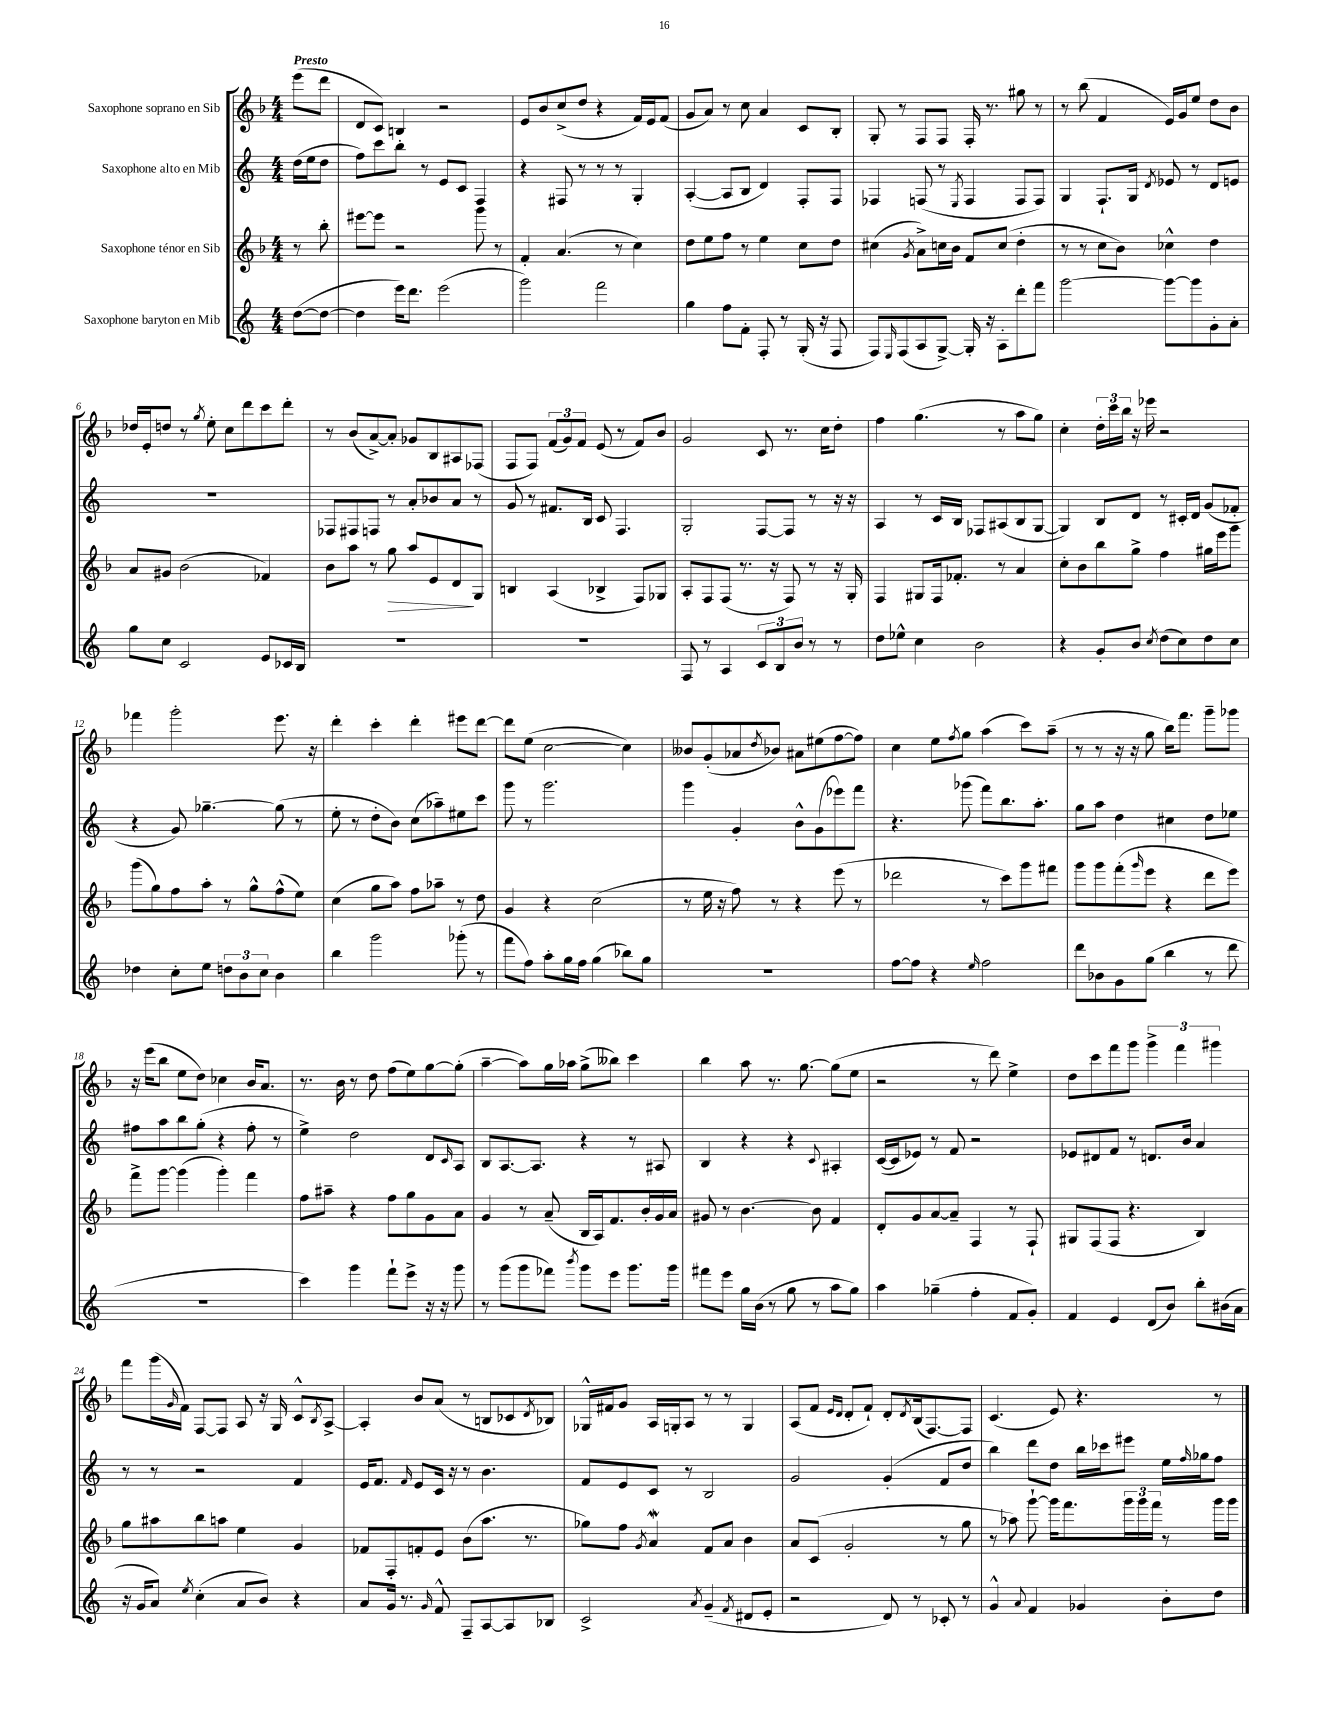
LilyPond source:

<<
\new StaffGroup <<
\new Staff = "s0" \with { instrumentName = "Saxophone soprano en Sib" } {
    \clef treble \key f \major \numericTimeSignature \time 4/4 \partial 4 \tempo "Presto"
    e'''8( d'''8 |
    d'8 c'8) b4 r2 |
    e'8 bes'8 c''8->( d''8 r4 f'16) e'16 f'8( |
    g'8 a'8) r8 c''8 a'4 c'8 bes8-. |
    g8-. r8 f8 f8 f16-. r8. gis''8 r8 |
    r8 bes''8( f'4 e'16) g'16 e''8 d''8 bes'8 |
    des''16 e'16-. d''8 r8 \acciaccatura { g''8 } e''8-. c''8 d'''8 c'''8 d'''8-. |
    r8 bes'8( a'8~->) a'8-. ges'8 bes8 ais8 fes8( |
    f8 f8) \tuplet 3/2 { f'8( g'8) f'8 } e'8( r8 f'8) bes'8 |
    g'2 c'8 r8. c''16 d''8-. |
    f''4 g''4.( r8 a''8 g''8) |
    c''4-. \tuplet 3/2 { d''16-. c'''16 bes''16 } r16 ees'''16 r2 |
    fes'''4 g'''2-. e'''8. r16 |
    d'''4-. c'''4-. d'''4-. eis'''8 d'''8~ |
    d'''8 e''8( c''2~ c''4) |
    beses'8 g'8-.( aes'8 \acciaccatura { d''8 } bes'8) ais'8 eis''8( f''8~ f''8) |
    c''4 e''8 \acciaccatura { f''8 } g''8 a''4( c'''8) a''8--( |
    r8 r8 r16 r16 g''8 bes''16) f'''8. g'''8-- ges'''8 |
    r16 e'''16( bes''8 e''8 d''8) ces''4 bes'16 a'8. |
    r8. bes'16 r8 d''8 f''8( e''8) g''8~ g''8-.( |
    a''4~-- a''8) g''16 aes''16 g''8->( beses''8) c'''4 |
    bes''4 a''8 r8. g''8.~ g''8( e''8 |
    r2 r8 d'''8) e''4-> |
    d''8 c'''8 f'''8 g'''8 \tuplet 3/2 { g'''4-> f'''4 gis'''4 } |
    f'''8 g'''16( \grace { g'16 } f'16) f8~ f8 a8 r16 g16 c'8-^ \acciaccatura { bes8 } a8~-> |
    a4-. bes'8 a'8( r8 b8 ces'8 \acciaccatura { d'8 } bes8) |
    ges16-^ fis'16 g'8 a16 g16-. a8 r8 r8 g4 |
    a8( f'8 \grace { e'16 d'16 } d'8-. f'8-!) d'8-. \acciaccatura { d'8 } bes16( f8.~) f8 |
    c'4.( e'8) r4. r8 \bar "|." |
}
\new Staff = "s1" \with { instrumentName = "Saxophone alto en Mib" } {
    \clef treble \key c \major \numericTimeSignature \time 4/4 \partial 4
    d''16( e''16 d''8 |
    f''8) c'''8 b''8-. r8 e'8 c'8 f4 |
    r4 fis8 r8 r8 r8 g4-. |
    a4~-.( a8 b8 d'4) f8-. f8 |
    fes4 f8( r8 \acciaccatura { e8 } f4 f8 f8) |
    g4 f8.-! g16 \acciaccatura { d'8 } ees'8 r8 d'8 e'8 |
    R1 |
    fes8 fis8 f8 r8 a'8-. bes'8 a'8 r8 |
    g'8 r8 fis'8. b16 c'8 f4. |
    g2-. f8~ f8 r8 r16 r16 |
    a4 r8 c'16 b16 fes8 ais8( b8 g8~ |
    g4) b8 d'8 r8 cis'16-. d'16 g'8( fes'8-. |
    r4 g'8) ges''4.~-- ges''8( r8 |
    e''8-. r8 d''8-. b'8) c''8( aes''8--) eis''8 c'''8 |
    g'''8 r8 g'''2. |
    g'''4 g'4-. b'8-^ g'8( ees'''8) f'''8 |
    r4. ges'''8( f'''8) b''8. a''8.-. |
    g''8 a''8 d''4 cis''4 d''8 ees''8 |
    fis''8 a''8 b''8 g''8-.( r4 fis''8-. r8 |
    e''4->) d''2 d'8 \grace { c'16 } a8 |
    b8 a8.~ a8. r4 r8 ais8 |
    b4 r4 r4 \appoggiatura { c'8 } ais4-. |
    c'16~( c'16 ees'8) r8 f'8 r2 |
    ees'8 dis'8 f'8 r8 d'8. b'16 a'4 |
    r8 r8 r2 f'4 |
    e'16 f'8. \grace { f'16 } e'8 c'16 r16 r8 b'4. |
    f'8 e'8 c'8 r8 b2 |
    g'2 g'4-.( f'8 d''8 |
    b''4) d'''8 d''8 b''16 ces'''16 eis'''8 e''16 \grace { f''16 } ges''16 f''8 \bar "|." |
}
\new Staff = "s2" \with { instrumentName = "Saxophone ténor en Sib" } {
    \clef treble \key f \major \numericTimeSignature \time 4/4 \partial 4
    r8 bes''8-. |
    eis'''8~ eis'''8 r2 g'''8 r8 |
    f'4-. a'4.( r8 c''4) |
    d''8 e''8 f''8 r8 e''4 c''8 d''8 |
    cis''4( \acciaccatura { g'8 } a'8->) c''16 bes'16 f'8 c''8( d''4-. |
    r8 r8 c''8 bes'8) ces''4-^ d''4 |
    a'8 gis'8 bes'2( fes'4) |
    bes'8 a''8 r8 g''8\> a''8 e'8 d'8\! g8 |
    b4 a4( bes4-> f8) ges8 |
    a8-. f8 f8( r8. r16 f8) r8 r16 g16-. |
    f4 gis8 f16 fes'8.-. r8 a'4 |
    c''8-. bes'8 bes''8 g''8-> f''4 gis''16 e'''16 g'''8 |
    g'''8( g''8) f''8 a''8-. r8 g''8-^ f''8-^( e''8) |
    c''4( g''8 a''8) f''8 aes''8-- r8 d''8 |
    g'4 r4 c''2( |
    r8 e''16 r16 f''8) r8 r4 e'''8( r8 |
    des'''2 r8 c'''8) g'''8 fis'''8 |
    g'''8 g'''8 f'''8-.( \grace { g'''16 } e'''8 r4 d'''8 e'''8) |
    f'''8-> g'''8~ g'''4( g'''4-.) f'''4 |
    f''8 ais''8-- r4 f''8 g''8 g'8 a'8 |
    g'4 r8 a'8--( bes16 a16) f'8. bes'16-. g'16 a'16 |
    gis'8 r8 bes'4.~ bes'8 f'4 |
    d'8-. g'8 a'8~ a'8-- f4 r8 f8-! |
    gis8 f8( f8 r4. bes4) |
    g''8 ais''8 bes''8 a''8 e''4 g'4 |
    fes'8 f8-. f'8-. e'8 bes'8( a''8. r8. |
    ges''8) f''8 \acciaccatura { g'8 } a'4\mordent f'8 a'8 bes'4 |
    a'8 c'8( g'2-. r8 g''8 |
    r8 aes''8) g'''8~-! g'''16 f'''8. \tuplet 3/2 { g'''16 g'''16 f'''16 } r8 g'''16 g'''16 \bar "|." |
}
\new Staff = "s3" \with { instrumentName = "Saxophone baryton en Mib" } {
    \clef treble \key c \major \numericTimeSignature \time 4/4 \partial 4
    d''8~( d''8~ |
    d''4 e'''16) d'''8. e'''2( |
    g'''2) f'''2 |
    g''4 f''8 f'8-. f8-. r8 g16-.( r16 f8 |
    f8) \grace { e16 } f8( a8 g8~->) g16-. r16 a8-. d'''8-. f'''8 |
    g'''2~ g'''8~ g'''8 g'8-. a'8-. |
    g''8 c''8 c'2 e'8 ces'16 b16 |
    R1 |
    R1 |
    f8 r8 a4 \tuplet 3/2 { c'8 b8 b'8 } r8 r8 |
    d''8 ees''8-^ c''4 b'2 |
    r4 g'8-. b'8 \acciaccatura { c''8 } d''8( c''8) d''8 c''8 |
    des''4 c''8-. e''8 \tuplet 3/2 { d''8 b'8 c''8 } b'4 |
    b''4 g'''2 ges'''8-.( r8 |
    f'''8 f''8) a''8-. g''16 f''16 g''4( bes''8) g''8 |
    R1 |
    f''8~ f''8 r4 \grace { e''16 } f''2 |
    d'''8 bes'8 g'8 g''8( b''4 r8 d'''8 |
    R1 |
    c'''4) g'''4 f'''8-! e'''8-> r16 r16 g'''8 |
    r8 g'''8( g'''8 fes'''8) \acciaccatura { b'''8 } g'''8 e'''8 g'''8. g'''16 |
    fis'''8 e'''8 g''16 b'16( r8 g''8 r8 a''8 g''8) |
    a''4 ges''4--( f''4-. f'8 g'8-.) |
    f'4 e'4 d'8( b'8) b''8-. bis'16( a'16 |
    r16 g'16 a'8) \acciaccatura { e''8 } c''4-.( a'8 b'8) r4 |
    a'8 g'16 r8. \grace { g'16 } f'8-^ f8-- a8~ a8 bes8 |
    c'2-> \acciaccatura { a'8 } g'4--( \acciaccatura { f'8 } dis'8 e'8-. |
    r2 d'8) r8 ces'8-. r8 |
    g'4-^ \appoggiatura { a'8 } f'4 ges'4 b'8-. d''8 \bar "|." |
}
>>
>>
